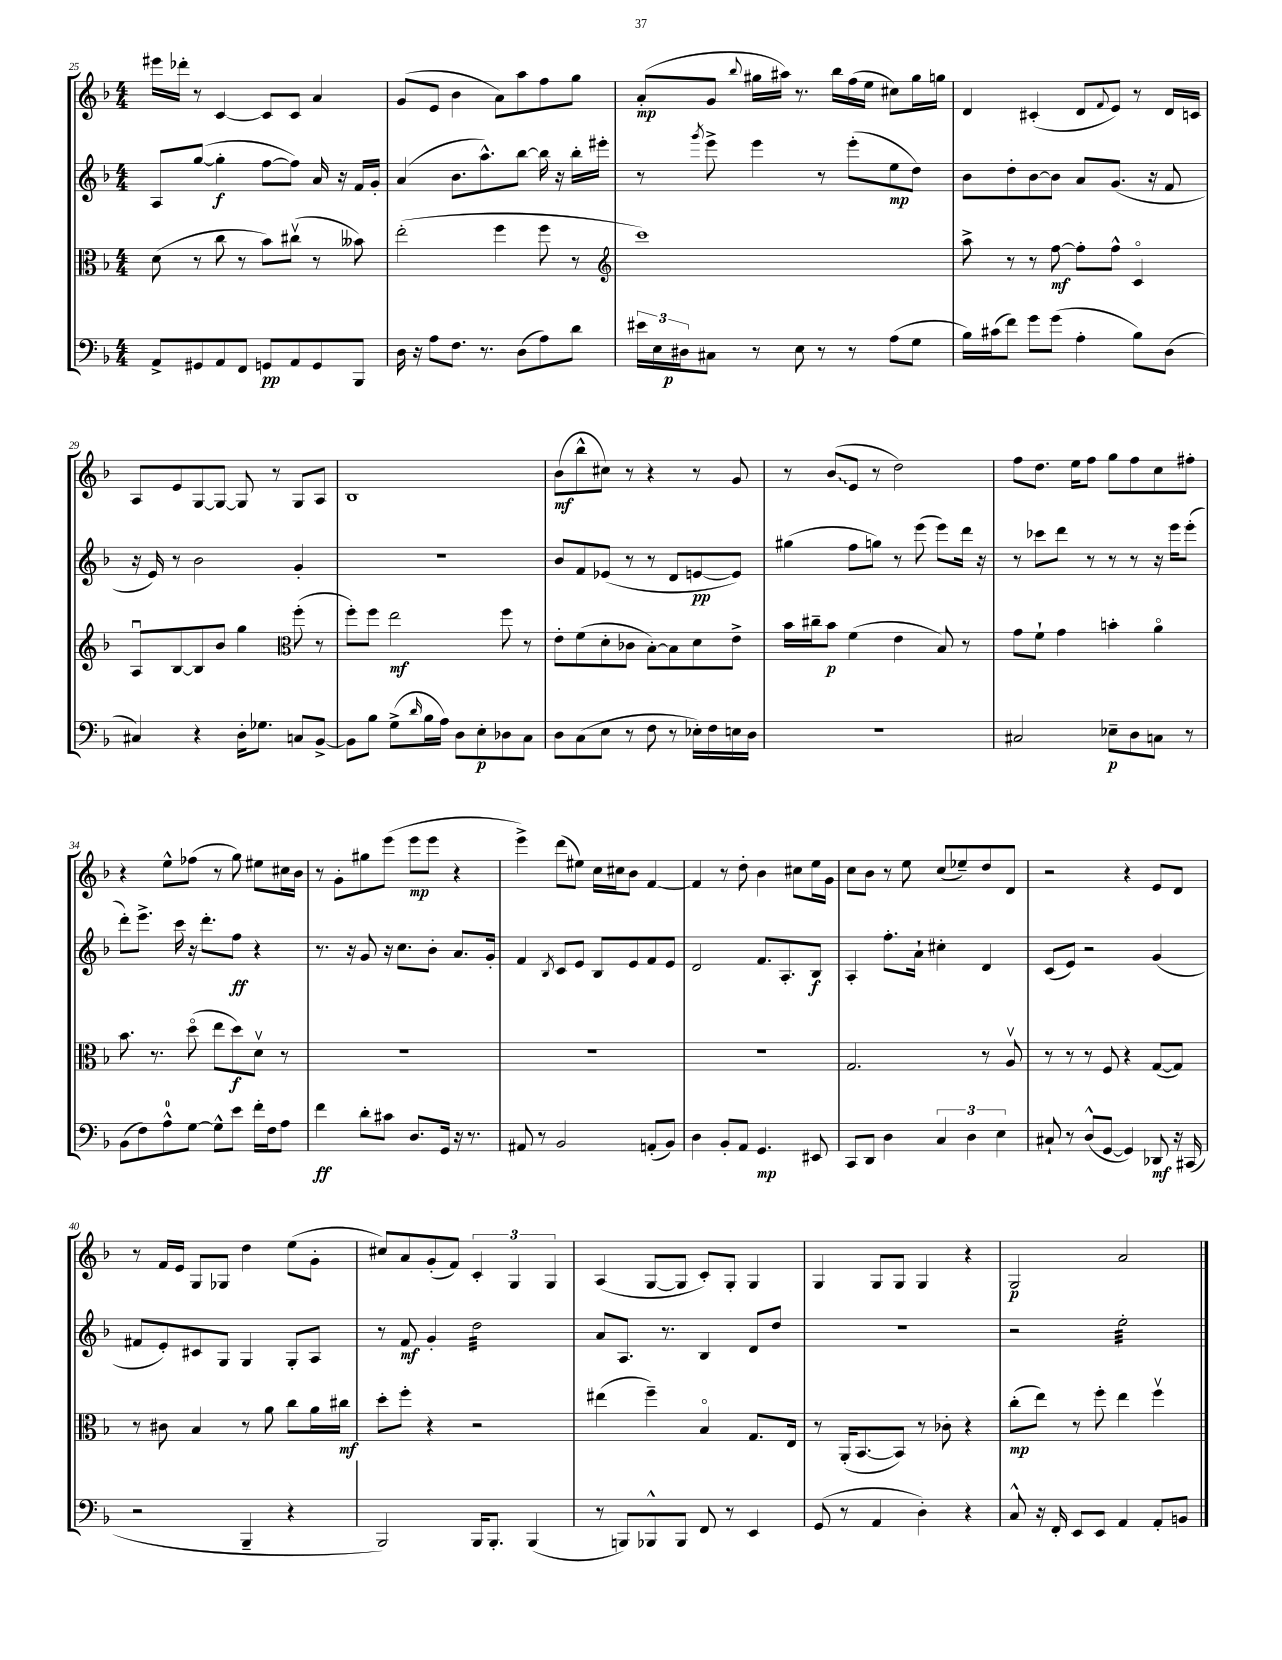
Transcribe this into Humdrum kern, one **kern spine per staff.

**kern	**kern	**kern	**kern
*staff4	*staff3	*staff2	*staff1
*clefF4	*clefC3	*clefG2	*clefG2
*k[b-]	*k[b-]	*k[b-]	*k[b-]
*M4/4	*M4/4	*M4/4	*M4/4
8AA^/L	(8d\	8A/L	16eee#\LL
.	.	.	16ddd-'\JJ
8GG#/	8r	([8gg/J	8r
8AA/	8cc\	4gg'\]	[4c/
8FF/J	8r	.	.
8GG/L	8b-\L)	[8ff\L	8c/]L
8AA/	(8cc#v\J	8ff\]J)	8c/J
8GG/	8r	16a/	4a/
.	.	16r	.
8BBB-/J	8b--\)	16f/LL	.
.	.	16g'/JJ	.
=	=	=	=
16D\	(2ee'\	(4a/	(8g/L
16r	.	.	.
8A\L	.	.	8e/J
8.F\J	.	8.b-\L	4b-\
8.r	.	8.aa^^\)	.
.	4ff\	.	8a\L)
(8D\L	.	[8bb-\J	8aa\
8A\)	8ff\	16bb-\]	8ff\
.	.	16r	.
8d\J	8r	16bb-'\LL	8gg\J
.	.	16eee#'\JJ	.
=	=	=	=
*	*clefG2	*	*
24e#\LL	1ccc)	8r	(8a'/L
24E\	.	.	.
24D#\J	.	.	.
.	.	8qggg/	.
8C#\J	.	8eee^\	8g/J
.	.	.	8qqbb-/
8r	.	4eee\	16gg#\LL
.	.	.	16aa#\JJ)
8E\	.	.	8.r
8r	.	8r	.
.	.	.	16bb-\LL
8r	.	(8eee'\L	(16ff\
.	.	.	16ee\JJ
(8A\L	.	8ee\	8cc#\L)
8G\J	.	8dd\J)	16gg#\L
.	.	.	16gg\JJ
=	=	=	=
16B-\LL)	8aa^\	8b-\L	4d/
(16c#\J	.	.	.
8f\J)	8r	8dd'\	.
8g\L	8r	[8b-\	(4c#'/
(8g\J	[8ff\	8b-\]J	.
4A'\	8ff'\]L	8a/L	8d/L
.	.	.	8qqf/
.	8ff^^\J	(8.g/J	8e/J)
8B-\L)	4co/	.	8r
.	.	16r	.
(8D\J	.	8f/	16d/LL
.	.	.	16c/JJ
=	=	=	=
4C#/)	8Au/L	16r	8A/L
.	.	16e/)	.
.	[8B-/	8r	8e/
4r	8B-/]	2b-\	[8G/
.	8b-/J	.	8G/_J
16D'\LK	4gg\	.	8G/]
8.G-\J	.	.	.
.	.	.	8r
*	*clefC3	*	*
8C/L	(8ff'\	4g'/	8G/L
[8BB-^/J	8r	.	8A/J
=	=	=	=
8BB-\]L	8ff'\L)	1r	1B-
8B-\J	8ff\J	.	.
(8G^\L	2ee\	.	.
16qqd/	.	.	.
16B-\L	.	.	.
16A\JJ)	.	.	.
8D\L	.	.	.
8E'\	.	.	.
8D-\	8ff\	.	.
8C\J	8r	.	.
=	=	=	=
8D\L	8e'\L	8b-/L	(8b-\L
(8C\	(8f\	8f/	8bb-^^\
8E\J	8d'\	(8e-/J	8cc#\J)
8r	8c-\J	8r	8r
8F\	[8B-'\L)	8r	4r
8r	8B-\]	8d/L	.
16E-'\LL)	8d\	[8e/	8r
16F\	.	.	.
16E\	8e^\J	8e/]J)	8g/
16D\JJ	.	.	.
=	=	=	=
1r	16b-\LL	(4gg#\	8r
.	16cc#~\J	.	.
.	8b-\J	.	(8b-/L
.	(4f\	8ff\L	8e/J
.	.	8gg\J)	8r
.	4e\	8r	2dd\)
.	.	(8eee\	.
.	8B-/)	8eee\L)	.
.	8r	16ddd\Jk	.
.	.	16r	.
=	=	=	=
2C#/	8g\L	8r	8ff\L
.	8f`\J	8ccc-\L	8.dd\J
.	4g\	8ddd\J	.
.	.	.	16ee\LK
.	.	8r	8ff\J
8E-~\L	4b'\	8r	8gg\L
8D\	.	8r	8ff\
8C\J	4ao\	16r	8cc\
.	.	16eee\LK	.
8r	.	(8eee'\J	8ff#'\J
=	=	=	=
(8BB-\L	8.b-\	8ddd'\L)	4r
8F\)	.	8.eee^\J	.
.	8.r	.	.
8A^^\	.	.	8ee^^\L
.	.	16ccc\	.
[8G\J	(8ddo\	16r	(8ff-\J
.	.	8.ddd'\L	.
8G^^\]L	8ee\L	.	8r
8e\J	8dd\)	8ff\J	8gg\)
16f'\LL	8dv\J	4r	8ee#\L
16F\J	.	.	.
8A\J	8r	.	16cc#\L
.	.	.	16b-\JJ
=	=	=	=
4f\	1r	8.r	8r
.	.	.	8g'\L
.	.	16r	.
8d'\L	.	8g/	8gg#\
8c#\J	.	16r	(8eee\J
.	.	8.cc\L	.
8.D/L	.	.	8eee\L
.	.	8b-'\J	8eee\J
16GG/Jk	.	.	.
16r	.	8.a/L	4r
8.r	.	.	.
.	.	16g'/Jk	.
=	=	=	=
8AA#/	1r	4f/	4eee^\)
8r	.	.	.
.	.	8qB-/	.
2BB-/	.	8c/L	(8ddd\L
.	.	8e/J	8ee#\J)
.	.	8B-/L	16cc\LL
.	.	.	16cc#\J
.	.	8e/	8b-\J
(8AA'/L	.	8f/	[4f/
8BB-/J)	.	8e/J	.
=	=	=	=
4D\	1r	2d/	4f/]
8BB-'/L	.	.	8r
8AA/J	.	.	8dd'\
4.GG/	.	8.f/L	4b-\
.	.	8.A'/	.
.	.	.	8cc#\L
8EE#/	.	8B-/J	16ee\L
.	.	.	16g\JJ
=	=	=	=
8CC/L	2.G/	4A'/	8cc\L
8DD/J	.	.	8b-\J
4D\	.	8.ff'\L	8r
.	.	.	8ee\
.	.	16a`\Jk	.
6C/	.	4cc#'\	(8cc/L
.	.	.	8ee-~/)
6D\	.	.	.
.	8r	4d/	8dd/
6E\	.	.	.
.	8Av/	.	8d/J
=	=	=	=
8C#`/	8r	(8c/L	2r
8r	8r	8e/J)	.
(8D^^/L	8r	2r	.
[8GG/J	8F/	.	.
4GG/])	4r	.	4r
8DD-/	([8G/L	(4g/	8e/L
16r	8G/]J)	.	8d/J
(16CC#/	.	.	.
=	=	=	=
2r	8r	8f#/L	8r
.	8c#\	8e'/)	16f/LL
.	.	.	16e/JJ
.	4B-/	8c#/	8G/L
.	.	8G/J	8G-/J
4BBB-~/	8r	4G/	4dd\
.	8a\	.	.
4r	8cc\L	8G'/L	(8ee\L
.	16a\L	8A/J	8g'\J
.	16cc#\JJ	.	.
=	=	=	=
2BBB-/)	8dd'\L	8r	8cc#/L)
.	8ff'\J	8f/	8a/
.	4r	4g'/	(8g'/
.	.	.	8f/J)
16BBB-/LK	2r	2dd\	6c'/
8.BBB-'/J	.	.	.
.	.	.	6G/
(4BBB-/	.	.	.
.	.	.	6G/
=	=	=	=
8r	(4ee#\	8a/L	(4A/
8BBB/L)	.	8.A/J	.
8BBB-^^/	4ff~\)	.	[8G/L
.	.	8.r	.
8BBB-/J	.	.	8G/]J
8FF/	4B-o/	4B-/	8c'/L)
8r	.	.	8G'/J
4EE/	8.G/L	8d/L	4G/
.	.	8dd/J	.
.	16E/Jk	.	.
=	=	=	=
(8GG/	8r	1r	4G/
8r	(16AA'/LK	.	.
.	[8.BB-/	.	.
4AA/	.	.	8G/L
.	8BB-/]J)	.	8G/J
4D'\)	8r	.	4G/
.	8c-'\	.	.
4r	4r	.	4r
=	=	=	=
8C^^/	(8cc'\L	2r	2G/
16r	8ee\J)	.	.
16FF'/	.	.	.
8EE/L	8r	.	.
8EE/J	8ff'\	.	.
4AA/	4ee\	2ee'\	2a/
8AA'/L	4ffv\	.	.
8BB/J	.	.	.
==	==	==	==
*-	*-	*-	*-
